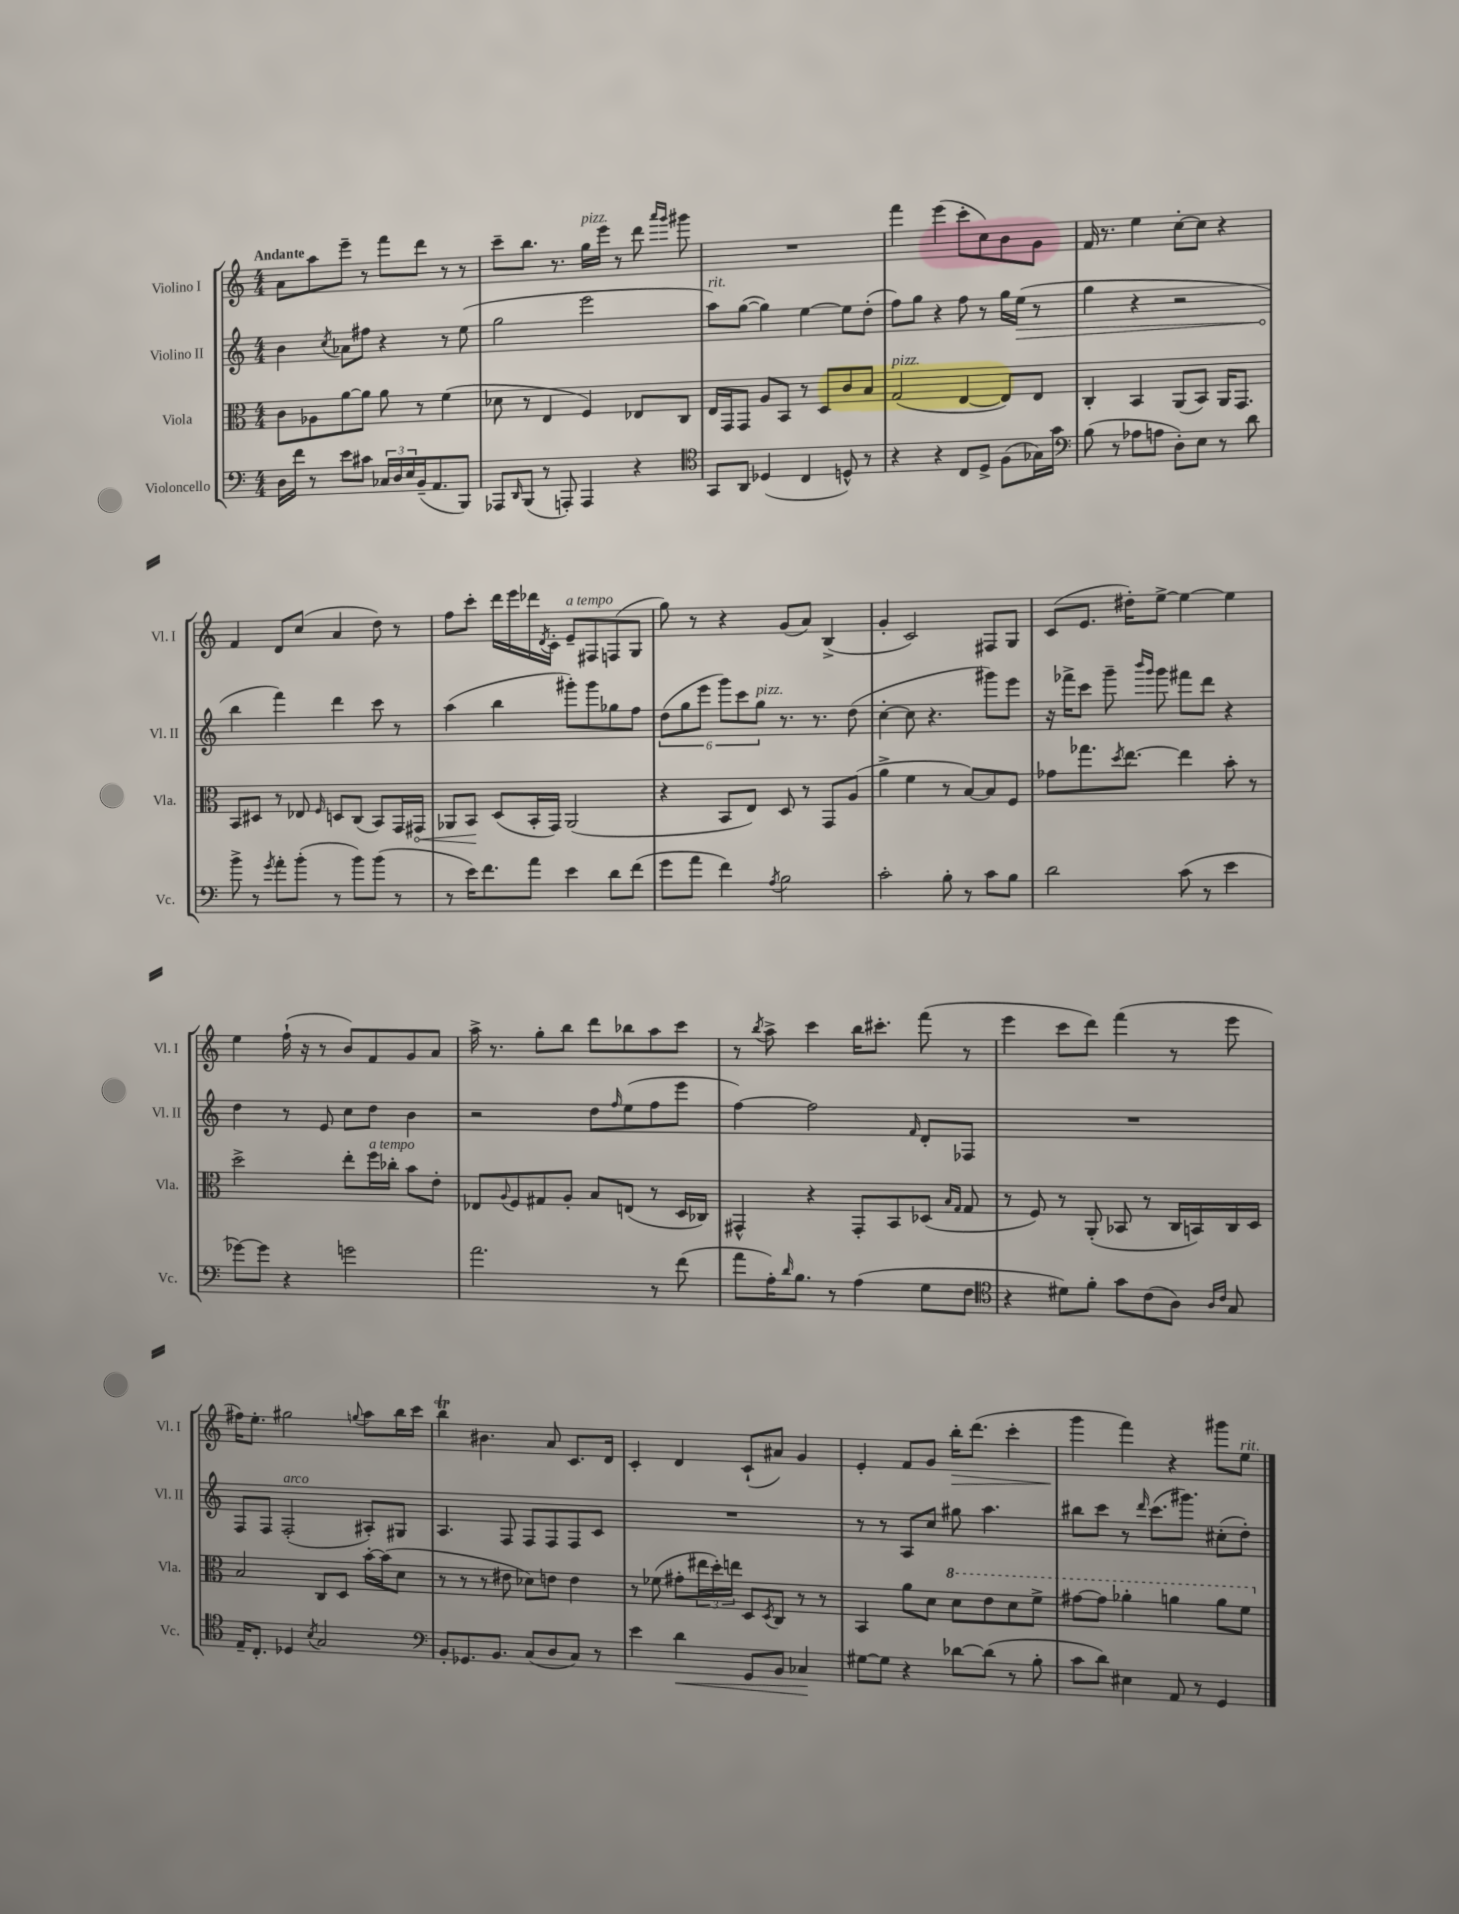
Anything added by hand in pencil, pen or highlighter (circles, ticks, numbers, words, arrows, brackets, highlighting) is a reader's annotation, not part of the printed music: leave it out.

**kern	**dynam	**kern	**dynam	**kern	**dynam	**kern	**dynam
*part4	*part4	*part3	*part3	*part2	*part2	*part1	*part1
*staff4	*staff4	*staff3	*staff3	*staff2	*staff2	*staff1	*staff1
*I"Violoncello	*	*I"Viola	*	*I"Violino II	*	*I"Violino I	*
*I'Vc.	*	*I'Vla.	*	*I'Vl. II	*	*I'Vl. I	*
*clefF4	*	*clefC3	*	*clefG2	*	*clefG2	*
*k[]	*	*k[]	*	*k[]	*	*k[]	*
*M4/4	*	*M4/4	*	*M4/4	*	*M4/4	*
=1	=1	=1	=1	=1	=1	=1	=1
!	!	!	!	!	!	!LO:TX:a:B:t=Andante	!
16D\LL	.	8c\L	.	4b\	.	8a\L	.
16f\JJ	.	.	.	.	.	.	.
8r	.	8A-X\	.	.	.	8aa\	.
.	.	.	.	8qcc/	.	.	.
8e\L	.	[8a\	.	8a-X\L	.	8eee~\J	.
8c#X\J	.	8a\J]	.	8ff#X\J	.	8r	.
24C-X/LL	.	8a\	.	4r	.	8fff\L	.
24D/	.	.	.	.	.	.	.
24E/	.	.	.	.	.	.	.
(16BB~/J	.	8r	.	.	.	8ddd\J	.
8.AA/	.	.	.	.	.	.	.
.	.	(4f\	.	8r	.	8r	.
8BBB/J)	.	.	.	(8ee\	.	8r	.
=2	=2	=2	=2	=2	=2	=2	=2
8AAA-X/L	.	8d-X\	.	2gg\	.	8ccc~\L	.
16qqDD/	.	.	.	.	.	.	.
(8BBB/J	.	8r	.	.	.	8.bb\J	.
8r	.	4E/	.	.	.	.	.
.	.	.	.	.	.	8.r	.
8AAAn'/)	.	.	.	.	.	.	.
!	!	!	!	!	!	!LO:TX:a:i:t=pizz.	!
4AAA/	.	4F/)	.	2eee\	.	16gg\LL	.
.	.	.	.	.	.	16eee\JJ	.
.	.	.	.	.	.	8r	.
4r	.	8E-X/L	.	.	.	8ddd\	.
.	.	.	.	.	.	16qqaaa/LL	.
.	.	.	.	.	.	16qqggg/JJ	.
.	.	8C/J	.	.	.	8ggg#X\	.
=3	=3	=3	=3	=3	=3	=3	=3
*clefC4	*	*	*	*	*	*	*
!	!	!	!	!LO:TX:a:i:t=rit.	!	!	!
8GG/L	.	16E/LL	.	8aa\L)	.	1r	.
.	.	16GG/J	.	.	.	.	.
8AA/J	.	8GG/J	.	([8gg\J	.	.	.
(4D-X/	.	8A/L	.	4gg\])	.	.	.
.	.	8BB/J	.	.	.	.	.
4C/	.	8r	.	[4ee\	.	.	.
.	.	8D/L	.	.	.	.	.
8Dn^^/)	.	8c/	.	8ee\L]	.	.	.
8r	.	8B/J	.	(8dd'\J	.	.	.
=4	=4	=4	=4	=4	=4	=4	=4
!	!	!LO:TX:a:i:t=pizz.	!	!	!	!	!
4r	.	(2G/	.	8ff\L)	.	4fff\	.
.	.	.	.	8gg\J	.	.	.
4r	.	.	.	4r	.	(4eee\	.
8C/L	.	[4E/	.	8ff\	.	8ccc'\L	.
8D^/J	.	.	.	8r	.	8cc\)	.
(8F\L	.	8E/L])	.	16gg\LL	.	8b\	.
!	!	!	!	!	!LO:HP:b	!	!
.	.	.	.	(16ee\JJ	>	.	.
16G-X\L)	.	8E/J	.	8r	.	8g\J	.
16g\JJ	.	.	.	.	.	.	.
=5	=5	=5	=5	=5	=5	=5	=5
*clefF4	*	*	*	*	*	*	*
(8B\	.	4C'/	.	4gg\	.	16f/	.
.	.	.	.	.	.	8.r	.
8r	.	.	.	.	.	.	.
8A-X\L	.	4BB/	.	4r	.	4ee\	.
8An\J	.	.	.	.	.	.	.
8D'\L)	.	(8AA/L	.	2r	.	[8cc'\L	.
8E\J	.	8BB/J)	.	.	.	8cc\J]	.
8r	.	16AA/KL	.	.	.	4r	.
.	.	8.GG/J	.	.	.	.	.
8d\	.	.	.	.	.	.	.
!!LO:LB:g=z
=6	=6	=6	=6	=6	=6	=6	=6
8b^\	.	8BB/L	.	4bb\	.	4f/	.
8r	.	8D#X/J	.	.	.	.	.
8qg/	.	.	.	.	.	.	.
8a'\L	.	8r	.	4fff\)	]	8d/L	.
(8b'\J	.	8E-X/	.	.	.	(8cc/J	.
.	.	16qqF/	.	.	.	.	.
8r	.	8Dn/L	.	4ddd\	.	4a/	.
8b\L)	.	(8C/J	.	.	.	.	.
(8b\J	.	8BB/L)	.	8ccc\	.	8dd\)	.
8r	.	16GG/L	.	8r	.	8r	.
!	!	!	!LO:HP:b	!	!	!	!
.	.	16GG#X/JJ	<	.	.	.	.
=7	=7	=7	=7	=7	=7	=7	=7
8r	.	8AA-X/L	.	(4aa\	.	8ff\L	.
16e\KL)	.	8BB/J	.	.	.	8ccc'\J	.
8.f\	.	.	.	.	.	.	.
.	.	(8D/L	[	4bb\	.	16ddd\LL	.
.	.	.	.	.	.	16eee\	.
8a\J	.	16BB'/L	.	.	.	16ddd-X\	.
.	.	.	.	.	.	8qd/	.
.	.	16GG/JJ)	.	.	.	16c'\JJ	.
!	!	!	!	!	!	!LO:TX:a:i:t=a tempo	!
4e\	.	(2AA-/	.	8ggg#X'\L)	.	8e~/L	.
.	.	.	.	8ggg#\	.	8F#X/	.
8d\L	.	.	.	8gg-X\	.	(8Fn/	.
(8f\J	.	.	.	8ff\J	.	8G/J	.
=8	=8	=8	=8	=8	=8	=8	=8
8g\L	.	4r	.	(12dd\L	.	8gg\)	.
.	.	.	.	12gg\	.	.	.
8a\J	.	.	.	.	.	8r	.
.	.	.	.	12eee\J	.	.	.
4f\)	.	8BB/L	.	12ggg\L)	.	4r	.
.	.	.	.	12ccc\	.	.	.
.	.	8E/J)	.	.	.	.	.
!	!	!	!	!LO:TX:a:i:t=pizz.	!	!	!
.	.	.	.	12gg\J	.	.	.
8qA/	.	.	.	.	.	.	.
2B\	.	8D/	.	8.r	.	(8g/L	.
.	.	8r	.	.	.	8a/J)	.
.	.	.	.	8.r	.	.	.
.	.	8GG/L	.	.	.	(4B^/	.
.	.	(8A/J	.	(8dd\	.	.	.
=9	=9	=9	=9	=9	=9	=9	=9
2c'\	.	4a^\	.	[4cc'\	.	4g'/	.
.	.	4f\	.	8cc\]	.	2c/)	.
.	.	.	.	4.r	.	.	.
8B'\	.	8r	.	.	.	.	.
8r	.	[8B/L)	.	.	.	.	.
8c\L	.	8B/]	.	8ggg#X\L)	.	8F#X/L	.
8B\J	.	8F/J	.	8eee\J	.	8G/J	.
=10	=10	=10	=10	=10	=10	=10	=10
2d\	.	8g-X\L	.	16r	.	(8c/L	.
.	.	.	.	16fff-X^\KL	.	.	.
.	.	8.gg-X\	.	8ccc\J	.	8.e/J	.
.	.	.	.	8ggg~\	.	.	.
.	.	8qdd/	.	.	.	.	.
.	.	[8.ee\J	.	.	.	16dd#X'\KL)	.
.	.	.	.	16qqbbb/LL	.	.	.
.	.	.	.	16qqggg/JJ	.	.	.
.	.	.	.	8ggg\	.	[8ee^\J	.
(8c\	.	4ee\]	.	8fff#X\L	.	4ee\_	.
8r	.	.	.	8ddd\J	.	.	.
4e\	.	8b'\	.	4r	.	4ee\]	.
.	.	8r	.	.	.	.	.
!!LO:LB:g=z
=11	=11	=11	=11	=11	=11	=11	=11
[8g-X\L)	.	2dd^\	.	4dd\	.	4ee\	.
8g-\J]	.	.	.	.	.	.	.
4r	.	.	.	8r	.	(16ff`\	.
.	.	.	.	.	.	16r	.
.	.	.	.	8e/	.	8r	.
2gn\	.	8ee'\L	.	8cc\L	.	8b/L)	.
!	!	!LO:TX:a:i:t=a tempo	!	!	!	!	!
.	.	16ff\L	.	8dd\J	.	8f/	.
.	.	16cc-X'\JJ	.	.	.	.	.
.	.	8b\L	.	4b\	.	8g/	.
.	.	8e'\J	.	.	.	8a/J	.
=12	=12	=12	=12	=12	=12	=12	=12
2.a\	.	8E-X/L	.	2r	.	16aa^\	.
.	.	.	.	.	.	8.r	.
.	.	8qqA/	.	.	.	.	.
.	.	8F/	.	.	.	.	.
.	.	8G#X/	.	.	.	8gg'\L	.
.	.	8A'/J	.	.	.	8bb\J	.
.	.	8B/L	.	8dd\L	.	8ddd\L	.
.	.	.	.	16qqff/	.	.	.
.	.	(8En/J	.	(8ee\	.	8bb-X\	.
8r	.	8r	.	8ff\	.	8aa\	.
(8f\	.	16D/LL	.	8eee\J	.	8ccc\J	.
.	.	16C-X/JJ)	.	.	.	.	.
=13	=13	=13	=13	=13	=13	=13	=13
8a\L	.	4GG#X^^/	.	[4ff\)	.	8r	.
.	.	.	.	.	.	8qbb/	.
16A'\K)	.	.	.	.	.	8aa^\	.
16qqd/	.	.	.	.	.	.	.
8.B\J	.	.	.	.	.	.	.
.	.	4r	.	2ff\]	.	4ccc\	.
8r	.	.	.	.	.	.	.
(4A\	.	8GG#'/L	.	.	.	16bb\KL	.
.	.	.	.	.	.	8.ccc#X'\J	.
.	.	8BB/	.	.	.	.	.
.	.	.	.	16qqf/	.	.	.
8G\L	.	(8D-X/J	.	8d'/L	.	(8fff\	.
.	.	16qqB/LL	.	.	.	.	.
.	.	16qqG/JJ	.	.	.	.	.
8F\J	.	8G/	.	8F-X/J	.	8r	.
=14	=14	=14	=14	=14	=14	=14	=14
*clefC4	*	*	*	*	*	*	*
4r	.	8r	.	1r	.	4eee\	.
.	.	8F/)	.	.	.	.	.
8d#X\L)	.	8r	.	.	.	8ccc\L	.
8f'\J	.	(8AA'/	.	.	.	8ddd\J)	.
8g\L	.	8BB-X/	.	.	.	(4fff\	.
(8c\	.	8r	.	.	.	.	.
8A\J)	.	16C/LL	.	.	.	8r	.
.	.	16BBn/)	.	.	.	.	.
16qqA/LL	.	.	.	.	.	.	.
16qqc/JJ	.	.	.	.	.	.	.
8G/	.	16C/	.	.	.	8eee\	.
.	.	16D/JJ	.	.	.	.	.
!!LO:LB:g=z
=15	=15	=15	=15	=15	=15	=15	=15
16E~/KL	.	2B/	.	8F/L	.	16ff#X\KL)	.
8.C'/J	.	.	.	.	.	8.ee'\J	.
.	.	.	.	8F/J	.	.	.
!	!	!	!	!LO:TX:a:i:t=arco	!	!	!
4D-X/	.	.	.	(2F'/	.	2gg#X\	.
8qB/	.	.	.	.	.	.	.
2G/	.	8C/L	.	.	.	.	.
.	.	8D/J	.	.	.	.	.
.	.	.	.	.	.	8qqggn/	.
.	.	[16b'\LL	.	8A#X'/L)	.	8aa\L	.
.	.	(16b\J]	.	.	.	.	.
.	.	8d\J	.	8G#X/J	.	16bb\L	.
.	.	.	.	.	.	16ccc\JJ	.
=16	=16	=16	=16	=16	=16	=16	=16
*clefF4	*	*	*	*	*	*	*
8BB'/L	.	8r	.	4.A/	.	4bbt\	.
8.GG-X/	.	8r	.	.	.	.	.
.	.	8r	.	.	.	4.b#X\	.
8.BB/J	.	.	.	.	.	.	.
.	.	8e#X\	.	8F/	.	.	.
(8C/L	.	8d-X\L)	.	8F/L	.	.	.
8D/	.	8en\J	.	8F/	.	8a/	.
8C/J)	.	4e\	.	8F/	.	8.c/L	.
8r	.	.	.	8c/J	.	.	.
.	.	.	.	.	.	16d/Jk	.
=17	=17	=17	=17	=17	=17	=17	=17
4e\	.	8r	.	1r	.	4c'/	.
.	.	(8f-X\	.	.	.	.	.
!	!LO:HP:b	!	!	!	!	!	!
4d\	<	8g#X'\L	.	.	.	4d/	.
.	.	24ee#X\L	.	.	.	.	.
.	.	24dd'\)	.	.	.	.	.
.	.	24een\JJ	.	.	.	.	.
8GG/L	.	8D/L	.	.	.	(8c`/L	.
.	.	8qD/	.	.	.	.	.
8BB/J	.	8C/J	.	.	.	8a#X/J)	.
4C-X/	.	8r	.	.	.	4g/	.
.	.	8r	.	.	.	.	.
.	[	.	.	.	.	.	.
=18	=18	=18	=18	=18	=18	=18	=18
[8G#X\L	.	4BB/	.	8r	.	4e'/	.
8G#\J]	.	.	.	8r	.	.	.
4r	.	8a\L	.	8A/L	.	8f/L	.
.	.	8d\J	.	8cc/J	.	8g/J	.
*	*	*8va	*	*	*	*	*
!	!	!	!	!	!	!	!LO:HP:b
[8d-X\L	.	8dd\L	.	8gg#X\	.	16bb'\KL	>
.	.	.	.	.	.	(8.ddd\J	.
(8d-\J]	.	8ee\	.	4.aa\	.	.	.
8r	.	8dd\	.	.	.	4ccc'\	.
8B'\	.	8ff^\J	.	.	.	.	.
=19	=19	=19	=19	=19	=19	=19	=19
8c\L	.	[8gg#X\L	.	8bb#X\L	.	4ggg\	.
8d\J)	.	8gg#\J]	.	8ccc\J	.	.	.
4E#X\	.	4aa-X'\	.	8r	.	4fff\)	]
.	.	.	.	16qqddd/	.	.	.
.	.	.	.	(8.ccc\L	.	.	.
8AA/	.	4aan\	.	.	.	4r	.
.	.	.	.	8.ggg#X\J)	.	.	.
8r	.	.	.	.	.	.	.
4GG/	.	8aa\L	.	(8cc#X'\L	.	8ggg#X\L	.
!	!	!	!	!	!	!LO:TX:a:i:t=rit.	!
.	.	8ff\J	.	8dd'\J)	.	8ee\J	.
*	*	*X8va	*	*	*	*	*
==	==	==	==	==	==	==	==
*-	*-	*-	*-	*-	*-	*-	*-
